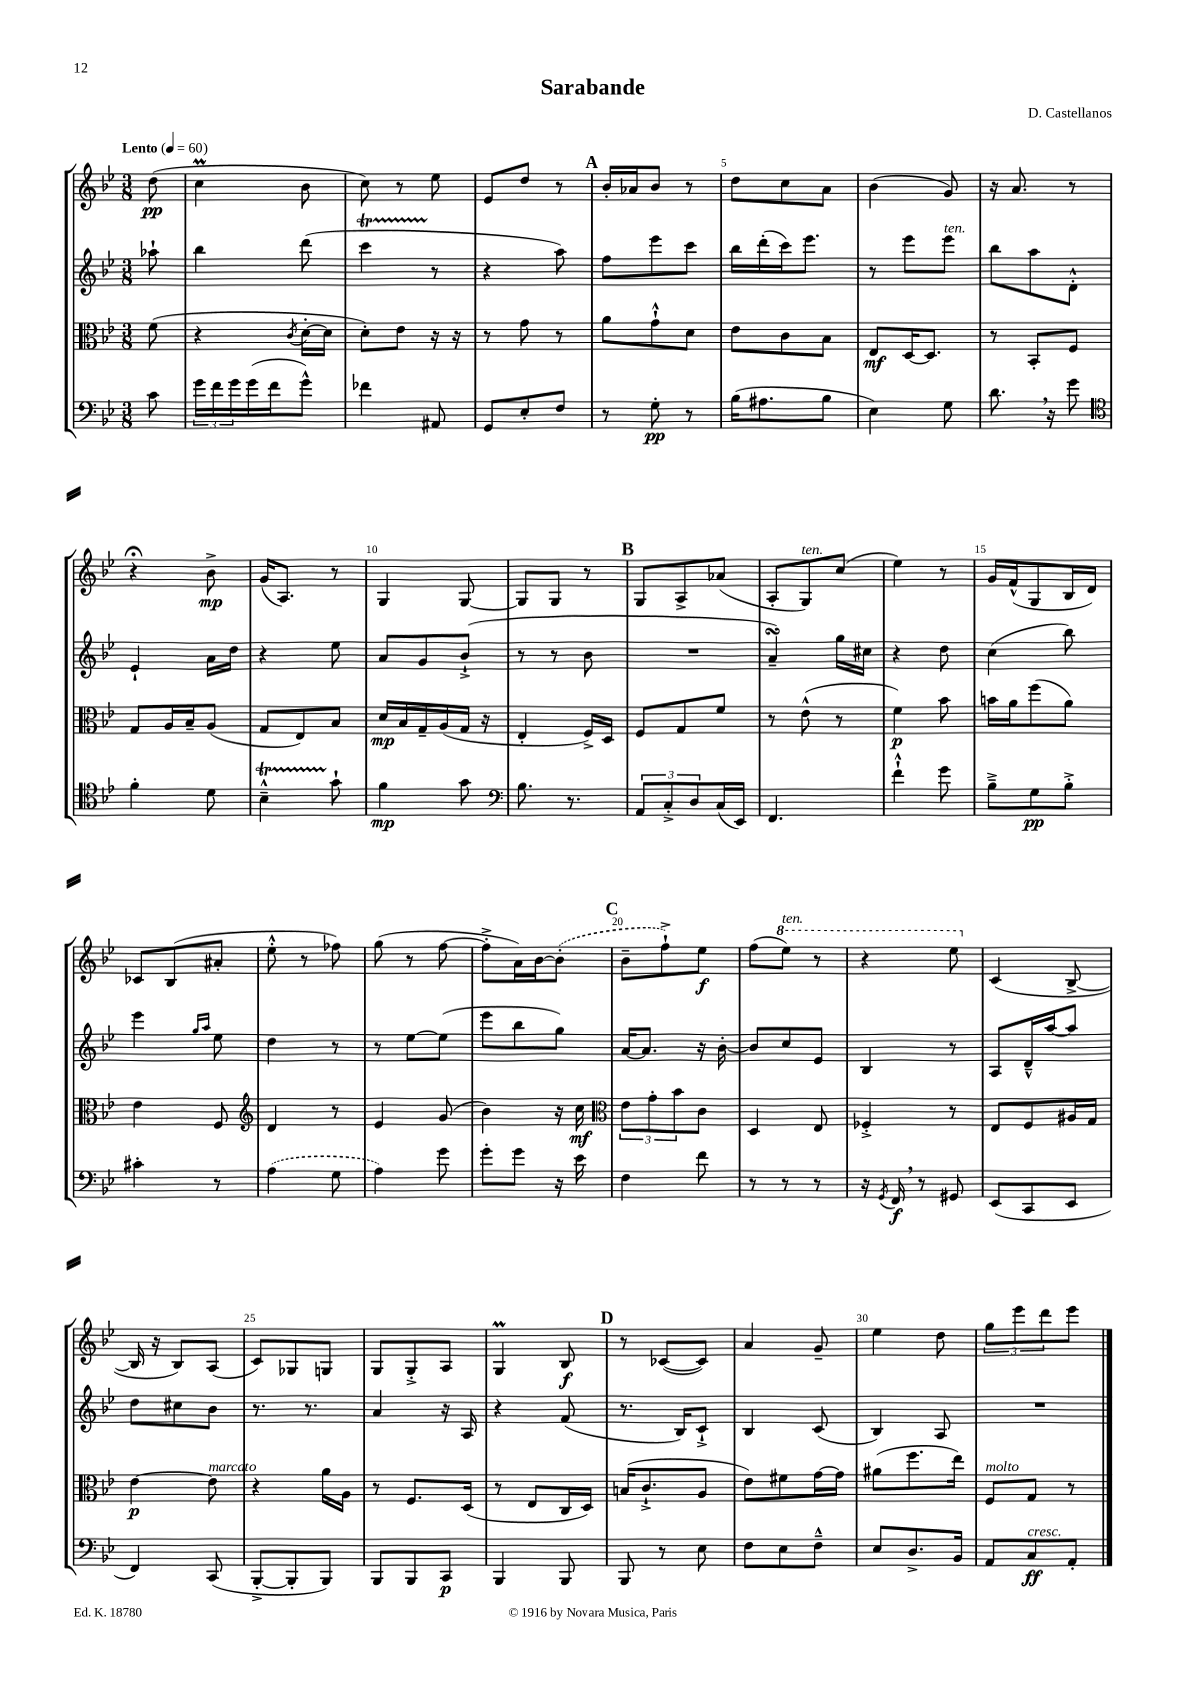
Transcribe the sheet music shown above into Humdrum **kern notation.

**kern	**kern	**kern	**kern
*staff4	*staff3	*staff2	*staff1
*clefF4	*clefC3	*clefG2	*clefG2
*k[b-e-]	*k[b-e-]	*k[b-e-]	*k[b-e-]
*M3/8	*M3/8	*M3/8	*M3/8
*MM60	*MM60	*MM60	*MM60
8c	(8f	8aa-`	(8dd
=	=	=	=
24g	4r	4bb-	4cc
24f	.	.	.
24g	.	.	.
(16g	.	.	.
16f	.	.	.
.	8qc	.	.
8g^^)	[16d'	(8ddd	8b-
.	16d]	.	.
=	=	=	=
4f-	8d')	4ccc	8cc)
.	8e-	.	8r
8AA#	16r	8r	8ee-
.	16r	.	.
=	=	=	=
8GG	8r	4r	8e-
8E-'	8g	.	8dd
8F	8r	8aa)	8r
=	=	=	=
8r	8a	8ff	16b-'
.	.	.	16a-
8G'	8g`^^	8eee-	8b-
8r	8d	8ccc	8r
=	=	=	=
(16B-	8e-	16bb-	8dd
8.A#	.	(16ddd'	.
.	8c	16ccc)	8cc
.	.	8.eee-	.
8B-	8B-	.	8a
=	=	=	=
4E-)	8E-	8r	(4b-
.	[16D	8eee-	.
.	8.D]	.	.
8G	.	8eee-	8g)
=	=	=	=
8.d	8r	8bb-	16r
.	.	.	8.a
.	8BB-'	8aa	.
16r	.	.	.
8g	8F	8d'^^	8r
=	=	=	=
*clefC4	*	*	*
4f'	8G	4e-`	4r;
.	16A	.	.
.	16B-~	.	.
8d	(8A	16a	8b-^
.	.	16dd	.
=	=	=	=
4B-~^^	8G	4r	(16g
.	.	.	8.A)
.	8E-)	.	.
8g`	8B-	8ee-	8r
=	=	=	=
4f	16d	8a	4G
.	16B-	.	.
.	16G~	8g	.
.	(16A	.	.
8g	16G	(8b-`^	[8G
.	16r	.	.
=	=	=	=
*clefF4	*	*	*
8.B-	4E-'	8r	8G]
.	.	8r	8G
8.r	.	.	.
.	16F^)	8b-	8r
.	16D	.	.
=	=	=	=
12AA	8F	4.r	8G
12C'^	.	.	.
.	8G	.	8A^
12D	.	.	.
(16C	8f	.	(8a-
16EE-)	.	.	.
=	=	=	=
4.FF	8r	4a~)	8A'
.	(8e-^^	.	8G)
.	8r	16gg	(8cc
.	.	16cc#	.
=	=	=	=
4f`^^	4f)	4r	4ee-)
8g	8b-	8dd	8r
=	=	=	=
8B-~^	16b	(4cc	16g
.	16a	.	(16f^^
8G	(8ff	.	8G
8B-'^	8a)	8bb-)	16B-
.	.	.	16d)
=	=	=	=
4c#'	4e-	4eee-	8c-
.	.	.	(8B-
.	.	16qqgg	.
.	.	16qqaa	.
8r	8F	8ee-	8a#'
=	=	=	=
*	*clefG2	*	*
(4A	4d	4dd	8ee-'^^
.	.	.	8r
8G	8r	8r	8ff-)
=	=	=	=
4A)	4e-	8r	(8gg
.	.	[8ee-	8r
8g	(8g	(8ee-]	[8ff
=	=	=	=
8g'	4b-)	8eee-	8ff'^]
8g	.	8bb-	16a)
.	.	.	[16b-
16r	16r	8gg)	(8b-']
16e-	16cc	.	.
=	=	=	=
*	*clefC3	*	*
4F	12e-	[16a	8b-~
.	.	8.a]	.
.	12g'	.	.
.	.	.	8ff`^)
.	12b-	.	.
8f	8c	16r	8ee-
.	.	[16b-'	.
=	=	=	=
8r	4D	8b-]	(8ff
8r	.	8cc	8eee-)
8r	8E-	8e-	8r
=	=	=	=
16r	4F-'^	4B-	4r
8qGG	.	.	.
16FF	.	.	.
8r	.	.	.
8GG#	8r	8r	8eee-
=	=	=	=
(8EE-	8E-	8A	(4c
8CC	8F	16d~^^	.
.	.	[16aa	.
8EE-	16A#	8aa]	[8B-^
.	16G	.	.
=	=	=	=
4FF)	[4e-	8dd	16B-]
.	.	.	16r
.	.	8cc#	8B-)
(8CC	8e-]	8b-	(8A
=	=	=	=
[8BBB-'^	4r	8.r	8c)
8BBB-']	.	.	8G-
.	.	8.r	.
8BBB-)	16a	.	8G
.	16A	.	.
=	=	=	=
8BBB-	8r	4a	8G
8BBB-	8.F	.	8G'^
8CC	.	16r	8A
.	(16D	16A	.
=	=	=	=
4BBB-	8r	4r	4G
.	8E-	.	.
8BBB-	16C	(8f	8B-
.	16D)	.	.
=	=	=	=
8BBB-	(16B	8.r	8r
.	8.c`^	.	.
8r	.	.	([8c-
.	.	16B-)	.
8E-	8A	8c`^	8c-])
=	=	=	=
8F	8e-)	4B-	4a
8E-	8f#	.	.
8F~^^	[16g	(8c	8g~
.	16g]	.	.
=	=	=	=
8E-	(8a#	4B-)	4ee-
8.D^	8.ff	.	.
.	.	8A	8dd
16BB-	16ee-)	.	.
=	=	=	=
8AA	8F	4.r	12gg
.	.	.	12eee-
8C	8G	.	.
.	.	.	12ddd
8AA'	8r	.	8eee-
==	==	==	==
*-	*-	*-	*-
